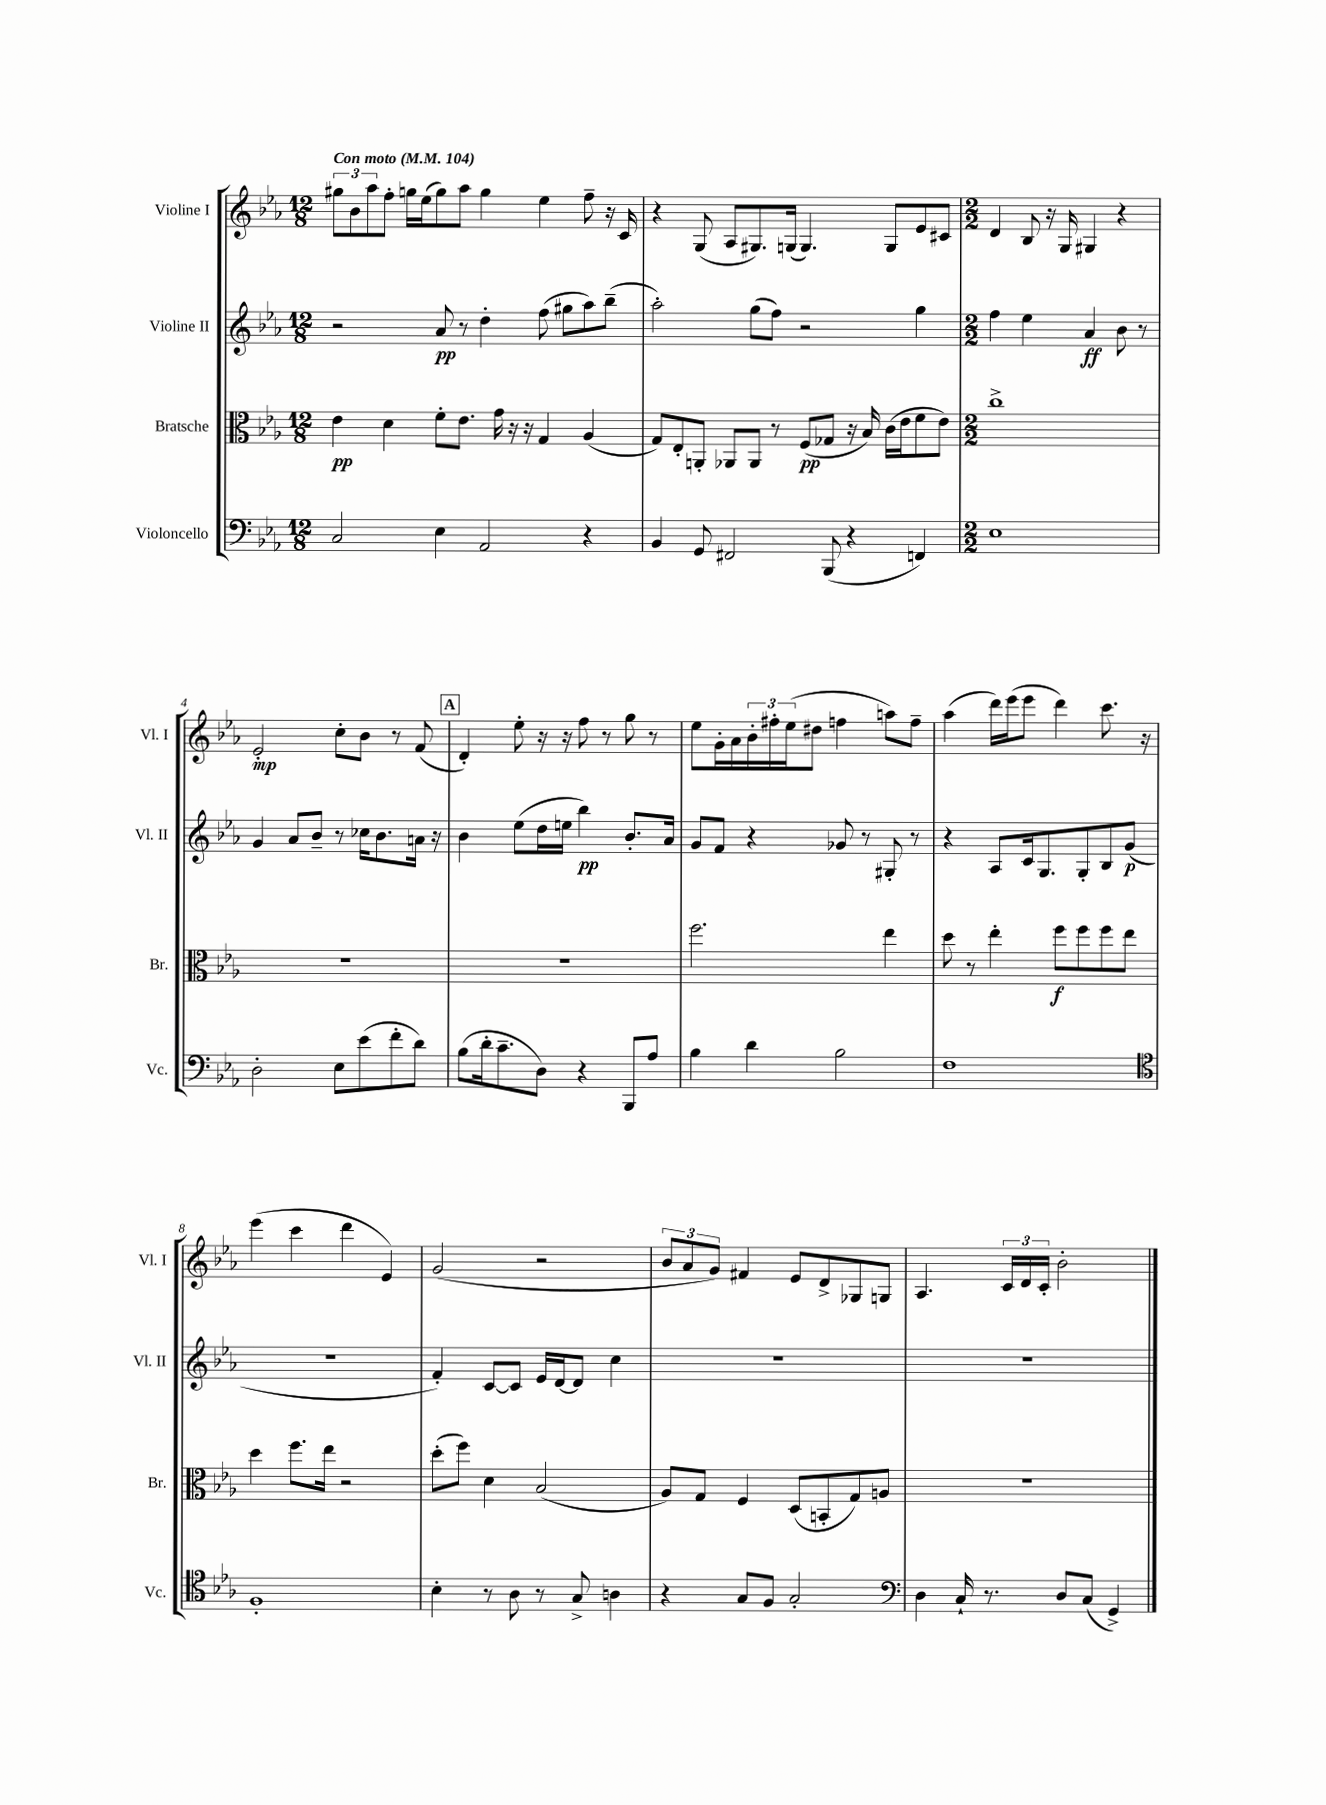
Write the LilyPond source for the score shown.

<<
\new StaffGroup <<
\new Staff = "s0" \with { instrumentName = "Violine I" shortInstrumentName = "Vl. I" } {
    \clef treble \key ees \major \numericTimeSignature \time 12/8 \tempo "Con moto" 4 = 104
    \tuplet 3/2 { gis''8 bes'8 aes''8 } f''8-. g''16 ees''16( g''8) aes''8 g''4 ees''4 f''8-- r16 c'16 |
    r4 g8( aes8 gis8.) g16( g4.) g8 ees'8 cis'8 |
    \numericTimeSignature \time 2/2 d'4 bes8 r16 g16 gis4 r4 |
    ees'2-.\mp c''8-. bes'8 r8 f'8( |
    \mark \markup { \box "A" } d'4-.) ees''8-. r16 r16 f''8 r8 g''8 r8 |
    ees''8 g'16-. aes'16 \tuplet 3/2 { bes'16-. fis''16-. ees''16( } dis''8 f''4 a''8) f''8-- |
    aes''4( d'''16) ees'''16( ees'''8 d'''4) c'''8. r16 |
    ees'''4( c'''4 d'''4 ees'4) |
    g'2( r2 |
    \tuplet 3/2 { bes'8 aes'8 g'8) } fis'4 ees'8 d'8-> ges8 g8 |
    aes4. \tuplet 3/2 { c'16 d'16 c'16-. } bes'2-. \bar "|." |
}
\new Staff = "s1" \with { instrumentName = "Violine II" shortInstrumentName = "Vl. II" } {
    \clef treble \key ees \major \numericTimeSignature \time 12/8
    r2 aes'8\pp r8 d''4-. f''8( gis''8 aes''8) bes''8--( |
    aes''2-.) g''8( f''8) r2 g''4 |
    \numericTimeSignature \time 2/2 f''4 ees''4 aes'4\ff bes'8 r8 |
    g'4 aes'8 bes'8-- r8 ces''16 bes'8. a'16 r16 |
    \mark \markup { \box "A" } bes'4 ees''8( d''16 e''16 bes''4\pp) bes'8.-. aes'16 |
    g'8 f'8 r4 ges'8 r8 gis8-. r8 |
    r4 aes8 c'16 g8. g8-. bes8 g'8\p( |
    R1 |
    f'4-.) c'8~ c'8 ees'16 d'16~ d'8 c''4 |
    R1 |
    r1 \bar "|." |
}
\new Staff = "s2" \with { instrumentName = "Bratsche" shortInstrumentName = "Br." } {
    \clef alto \key ees \major \numericTimeSignature \time 12/8
    ees'4\pp d'4 f'8-. ees'8. g'16 r16 r16 g4 aes4( |
    g8) ees8-. a,8-. aes,8 aes,8 r8 f8\pp( ges8 r16 bes16) c'16( ees'16 f'8 ees'8) |
    \numericTimeSignature \time 2/2 c''1-> |
    R1 |
    \mark \markup { \box "A" } R1 |
    f''2. ees''4 |
    d''8 r8 ees''4-. f''8\f f''8 f''8 ees''8 |
    d''4 f''8. ees''16 r2 |
    d''8-.( f''8) d'4 bes2( |
    aes8) g8 f4 d8( b,8-. g8) a8 |
    R1 \bar "|." |
}
\new Staff = "s3" \with { instrumentName = "Violoncello" shortInstrumentName = "Vc." } {
    \clef bass \key ees \major \numericTimeSignature \time 12/8
    c2 ees4 aes,2 r4 |
    bes,4 g,8 fis,2 bes,,8( r4 f,4) |
    \numericTimeSignature \time 2/2 ees1 |
    d2-. ees8 ees'8( f'8-. d'8) |
    \mark \markup { \box "A" } bes8( d'16-. c'8.-- d8) r4 bes,,8 aes8 |
    bes4 d'4 bes2 |
    f1 |
    \clef tenor f1-. |
    bes4-. r8 aes8 r8 g8-> a4 |
    r4 g8 f8 g2-. |
    \clef bass d4 c16-! r8. d8 c8( g,4->) \bar "|." |
}
>>
>>
